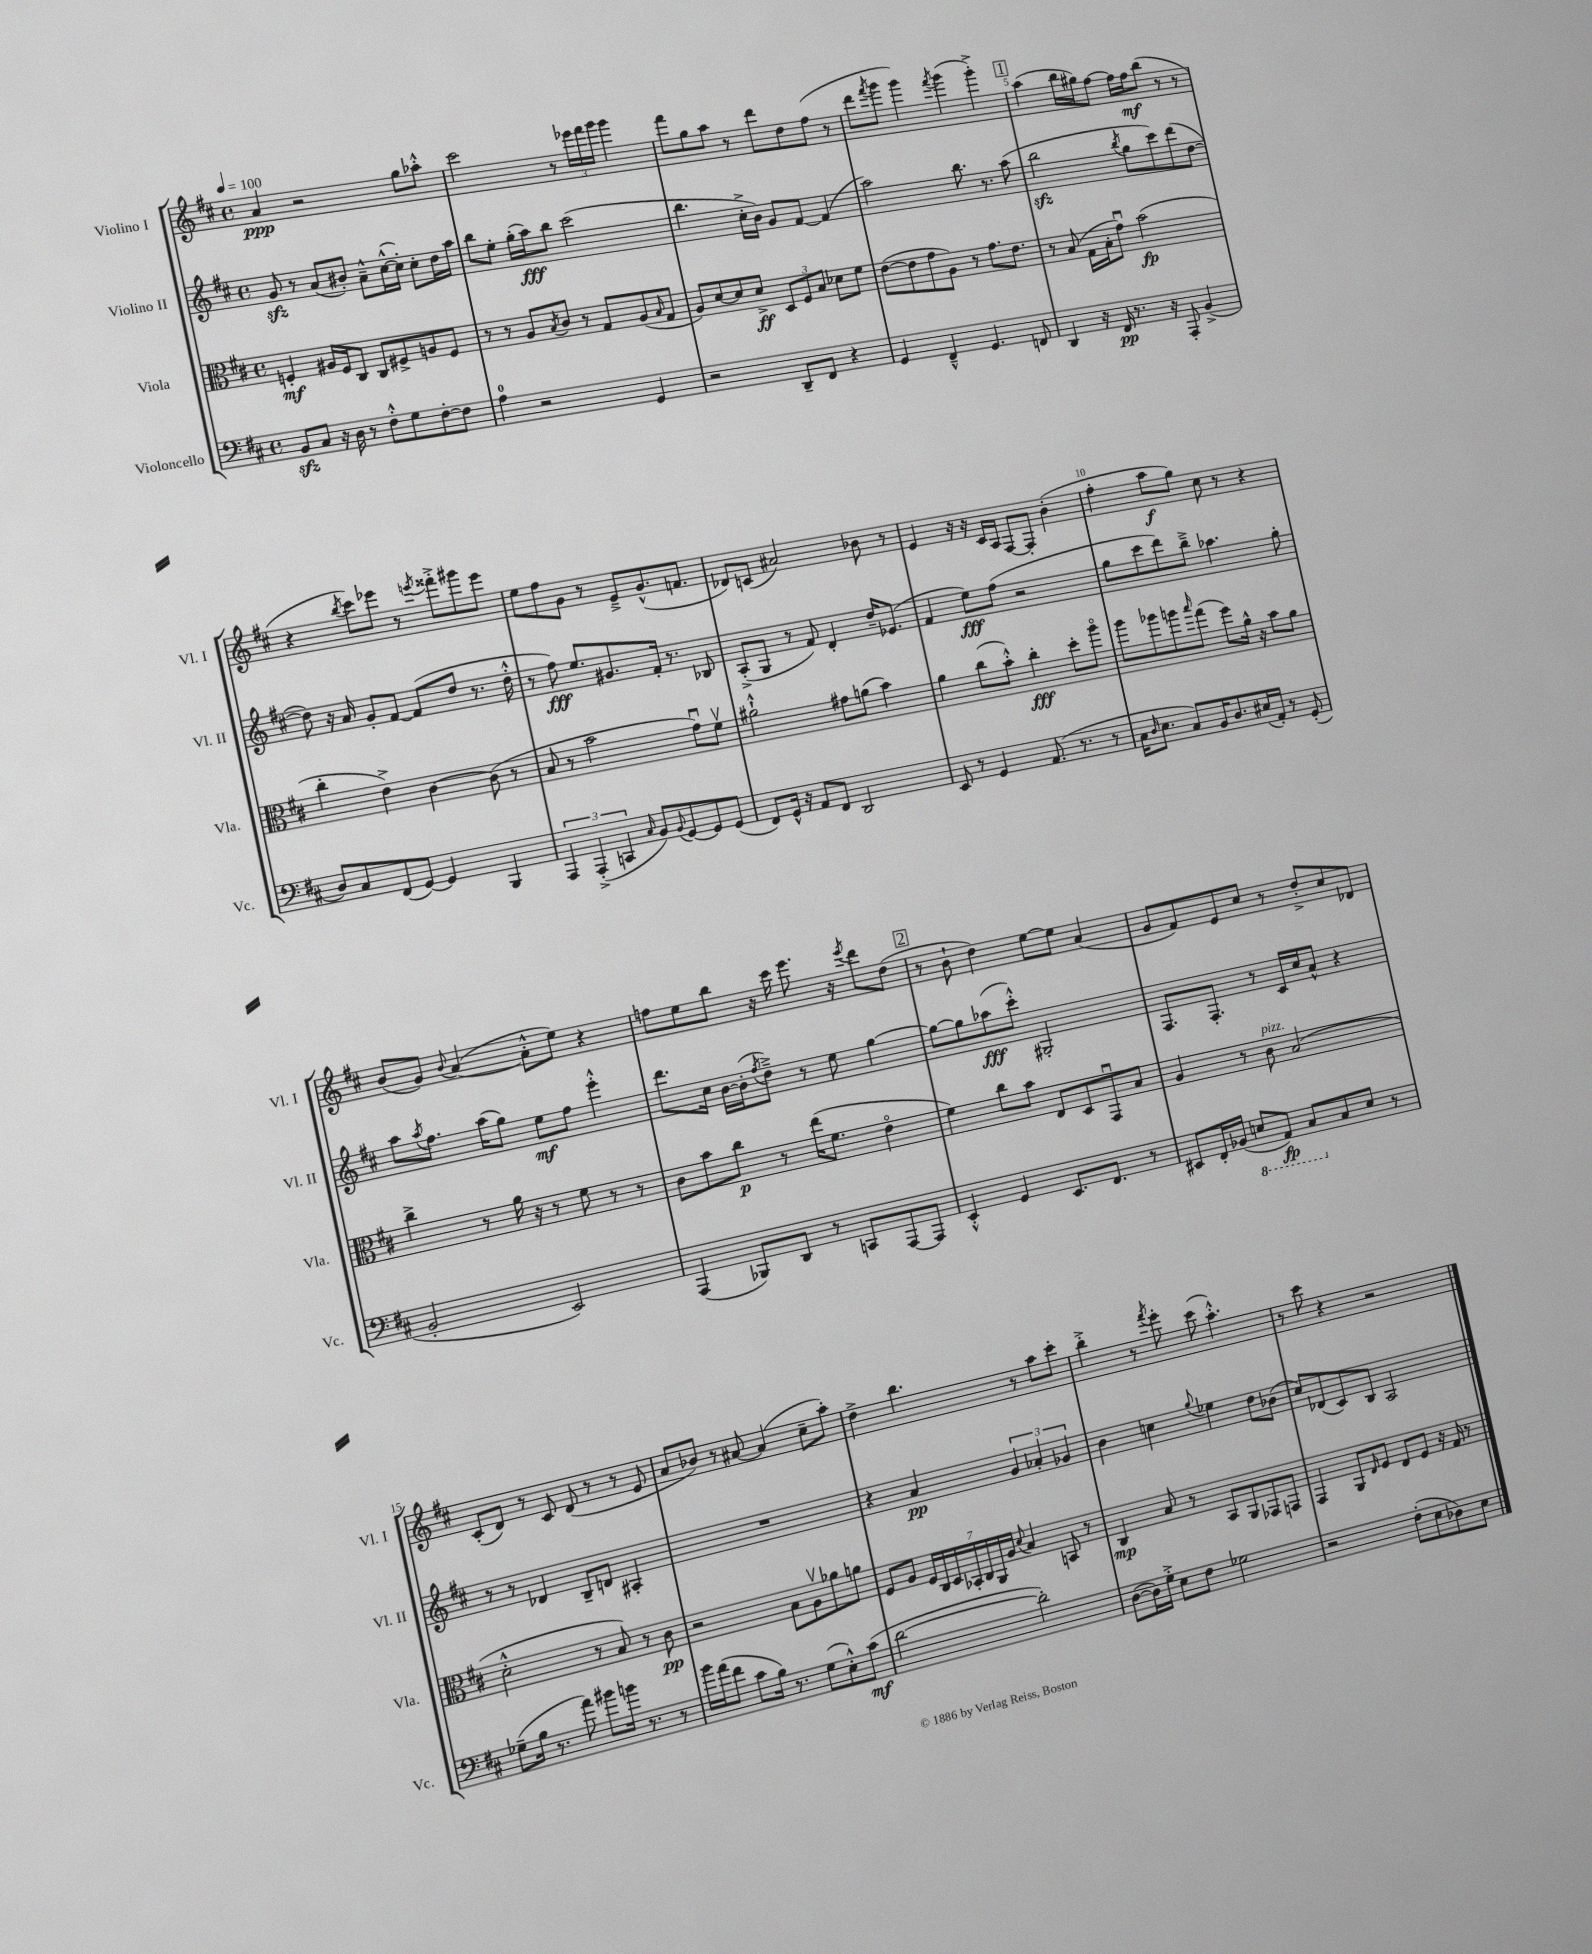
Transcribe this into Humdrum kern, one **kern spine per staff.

**kern	**kern	**kern	**kern
*staff4	*staff3	*staff2	*staff1
*clefF4	*clefC3	*clefG2	*clefG2
*k[f#c#]	*k[f#c#]	*k[f#c#]	*k[f#c#]
*M4/4	*M4/4	*M4/4	*M4/4
*met(c)	*met(c)	*met(c)	*met(c)
*MM100	*MM100	*MM100	*MM100
8BB	4F'	8g	4a
8C#	.	8r	.
16r	16A#	(8a	2r
16D	16F	.	.
8r	8C#	8b#')	.
8F#'^^	8C#	8a~^^	.
8G	8F#^	([16cc#^^	.
.	.	16cc#'])	.
[8F#'	8A	8cc#'	8gg
8F#]	8F#	16dd	8aa-'^^
.	.	16aa	.
=	=	=	=
4A	8r	8bb	2ccc#
.	8r	8ee'	.
2r	8A	(16gg'	.
.	.	16aa)	.
.	8qB	.	.
.	8c#	8bb	.
.	8r	(2ccc#	8r
.	8G	.	24eee-
.	.	.	24fff#
.	.	.	24ggg
4GG	(8A	.	4ggg
.	16qqB	.	.
.	8G	.	.
=	=	=	=
2r	8A)	4.bb	8fff#
.	[8d	.	8gg
.	8d]	.	8aa
.	8d^	16cc#'^	8r
.	.	16b)	.
8DD~	12D	8g	8ddd
.	12F#	.	.
8FF#	.	[8f#	8dd
.	12B	.	.
4r	8d-	(4f#]	(8ff#
.	8f#	.	8r
=	=	=	=
4GG	([8e	2aa)	8ddd
.	.	.	8qfff#
.	8e]	.	8ggg
4FF#~^^	8g	.	4ggg)
.	8A)	.	.
.	.	.	8qfff#
4.GG	8r	8.bb	(4ggg
.	8.g	.	.
.	.	8.r	.
.	.	.	4ggg'^)
.	8.e	.	.
8FF	.	(8aa	.
=	=	=	=
4DD	8r	2bb	(4aa
.	(8B	.	.
16r	16G	.	16bb
16FF#	16B'	.	16gg#)
8.r	8gu)	.	[8ff#
.	.	8qbb	.
.	(2b	8gg	16ff#]
16r	.	.	16ff#
8AAA'	.	8ccc#)	(8bb
(4BB^	.	(8ddd	8r
.	.	[8dd	8r
=	=	=	=
8D)	4cc#'	8dd])	4r
8C#	.	16r	.
.	.	16a	.
.	.	.	8qbb
(8FF#	4e^)	8g'	8ccc#)
[8GG)	.	[8f#	8eee-
4GG]	[4c#	(8f#]	8r
.	.	.	8qeee
.	.	8dd	8fff##'^
4BBB	(8c#]	8.r	8ggg#
.	8r	.	8eee
.	.	16dd'^^	.
=	=	=	=
6AAA	8B	8r	8ee
.	8r	8ff#)	8ff#
(6AAA'^	.	.	.
.	2b	8.ee	8g
6CC	.	.	.
.	.	.	8r
.	.	8.g#	.
16qqC#	.	.	.
8BB)	.	.	8e~^
8qqBB	.	.	.
[8GG	.	16f#'	(8.g^^
.	.	8.r	.
8GG]	8gu)	.	.
.	.	.	8.f
(8GG	8f#v	8B-	.
=	=	=	=
8FF#)	2a#`^^	(8A'^	8d-)
16GG^^	.	8G	(8c
16r	.	.	.
8AA	.	8r	2a#)
8FF#	.	8f#)	.
2DD	8g#	4d'	.
.	(8a	.	.
.	4b)	16dd~	8b-
.	.	(8.e-	.
.	.	.	8r
=	=	=	=
8EE	4a	4f#	4e
8r	.	.	.
4GG	(8cc#	8ee)	16r
.	.	.	16r
.	8b'^^)	(8ff#	16c#
.	.	.	16A
(8.AA	4cc#'	2r	[8F#
.	.	.	8F#']
8.r	.	.	.
.	8dd'	.	(4b'
8r	8aao	.	.
=	=	=	=
16C#	8aa	8gg	4ff#'
16qqD	.	.	.
8.E	.	.	.
.	8aa-	8ccc#	.
8C#)	8aa	8ddd)	8aa
.	16qqbb	.	.
16BB	(8gg	8bb~^	8gg)
8.D	.	.	.
.	8ff#)	4.aa-	8cc#
(16E#	16a^^	.	8r
16AA')	16r	.	.
8r	8b	.	4r
(8GG'	8a	8gg'	.
=	=	=	=
2BB'	4cc#^	8aa	(8b
.	.	8qaa	.
.	.	8.ff#	8g)
.	.	.	8qqb
.	8r	.	([4a
.	.	(16aa	.
.	16a	8gg)	.
.	16r	.	.
2EE)	8r	8ee	8a'^^]
.	8f#	8ff#	8ee)
.	8r	4eee'^^	4r
.	8r	.	.
=	=	=	=
(4AAA	8c#	8.ddd	8ff
.	8b	.	8ee
.	.	16cc#	.
8BBB-)	8cc#	[16b	8bb
.	.	(16b']	.
.	.	8qff#	.
8DD	8r	8dd~^)	16r
.	.	.	16ccc#
8r	(16ee	8r	8.eee
.	8.f#	.	.
8CC	.	8ee	.
.	.	.	16r
.	.	.	8qeee
[8AAA	4eo	[4gg	8ddd
8AAA]	.	.	(8dd
=	=	=	=
4EE'^^	4f#)	8gg_	8r
.	.	8gg]	8b`
4GG	8cc#	(8aa-	4dd)
.	8b	8ccc#'^^)	.
8.EE	8E	2G#'	[8ee
.	8D	.	8ee]
8.FF#	.	.	.
.	8GGu	.	(4a
8r	8B	.	.
=	=	=	=
8EE#	4A	8.F#	8g
16FF#'	.	.	8f#)
(16BB-	.	8.F#'	.
8EE	8r	.	8e
8AAA)	8c#	8r	8cc#
8CC#	(2B	16c#	8r
.	.	16cc#	.
8C#	.	8a^^	8dd'^
8E	.	4r	8cc#
8r	.	.	8d-
=	=	=	=
(8G-~	2d'^^	8r	(8c#'
16B	.	8r	8d)
8.r	.	.	.
.	.	4d-	8r
8a)	.	.	8c#
8b#	8r	8B~	(8d
16b	8B)	8d	8r
8.r	.	.	.
.	8r	4A#'	8r
8r	8c#	.	8e
=	=	=	=
16b	2r	1r	8a
(16a	.	.	.
8f#	.	.	8b-)
8c#	.	.	8r
16B)	.	.	[8a#
8.r	.	.	.
.	8B	.	(4a#]
(8G	8Av	.	.
8E'^^)	8a-	.	8cc#~
(8c#	8a	.	8aa')
=	=	=	=
[2d	8F#	4r	4dd^
.	8A	.	.
.	28F#	4a	4.bb
.	28C#	.	.
.	28D	.	.
.	28BB-'	.	.
.	28C#	.	.
.	28AA	.	.
.	28A	.	.
.	8qqd	.	.
2d'])	4B	6g	.
.	.	.	8r
.	.	6a-'	.
.	8BB	.	8aa
.	.	6g-	.
.	8r	.	8ccc#'
=	=	=	=
([8D	4C#	4b	4bb'^
16D])	.	.	.
16G'^	.	.	.
8E	8B	4cc	8r
.	.	.	8qfff#
8F#	8r	.	8eee'
.	.	8qqgg	.
2G-	8BB	4ee-	(8ccc#
.	8AA	.	4.aa'^^)
.	8GG-	8dd	.
.	8GG	(8b-	.
=	=	=	=
2r	4GG	8cc#)	8r
.	.	(8d-	8ccc#
.	8AA	8c#)	4r
.	16qqE	.	.
.	8F#	8B	.
(8F#'	8E	2A	2r
8E	8F#	.	.
8D-)	16r	.	.
.	16G	.	.
8E	8r	.	.
==	==	==	==
*-	*-	*-	*-
